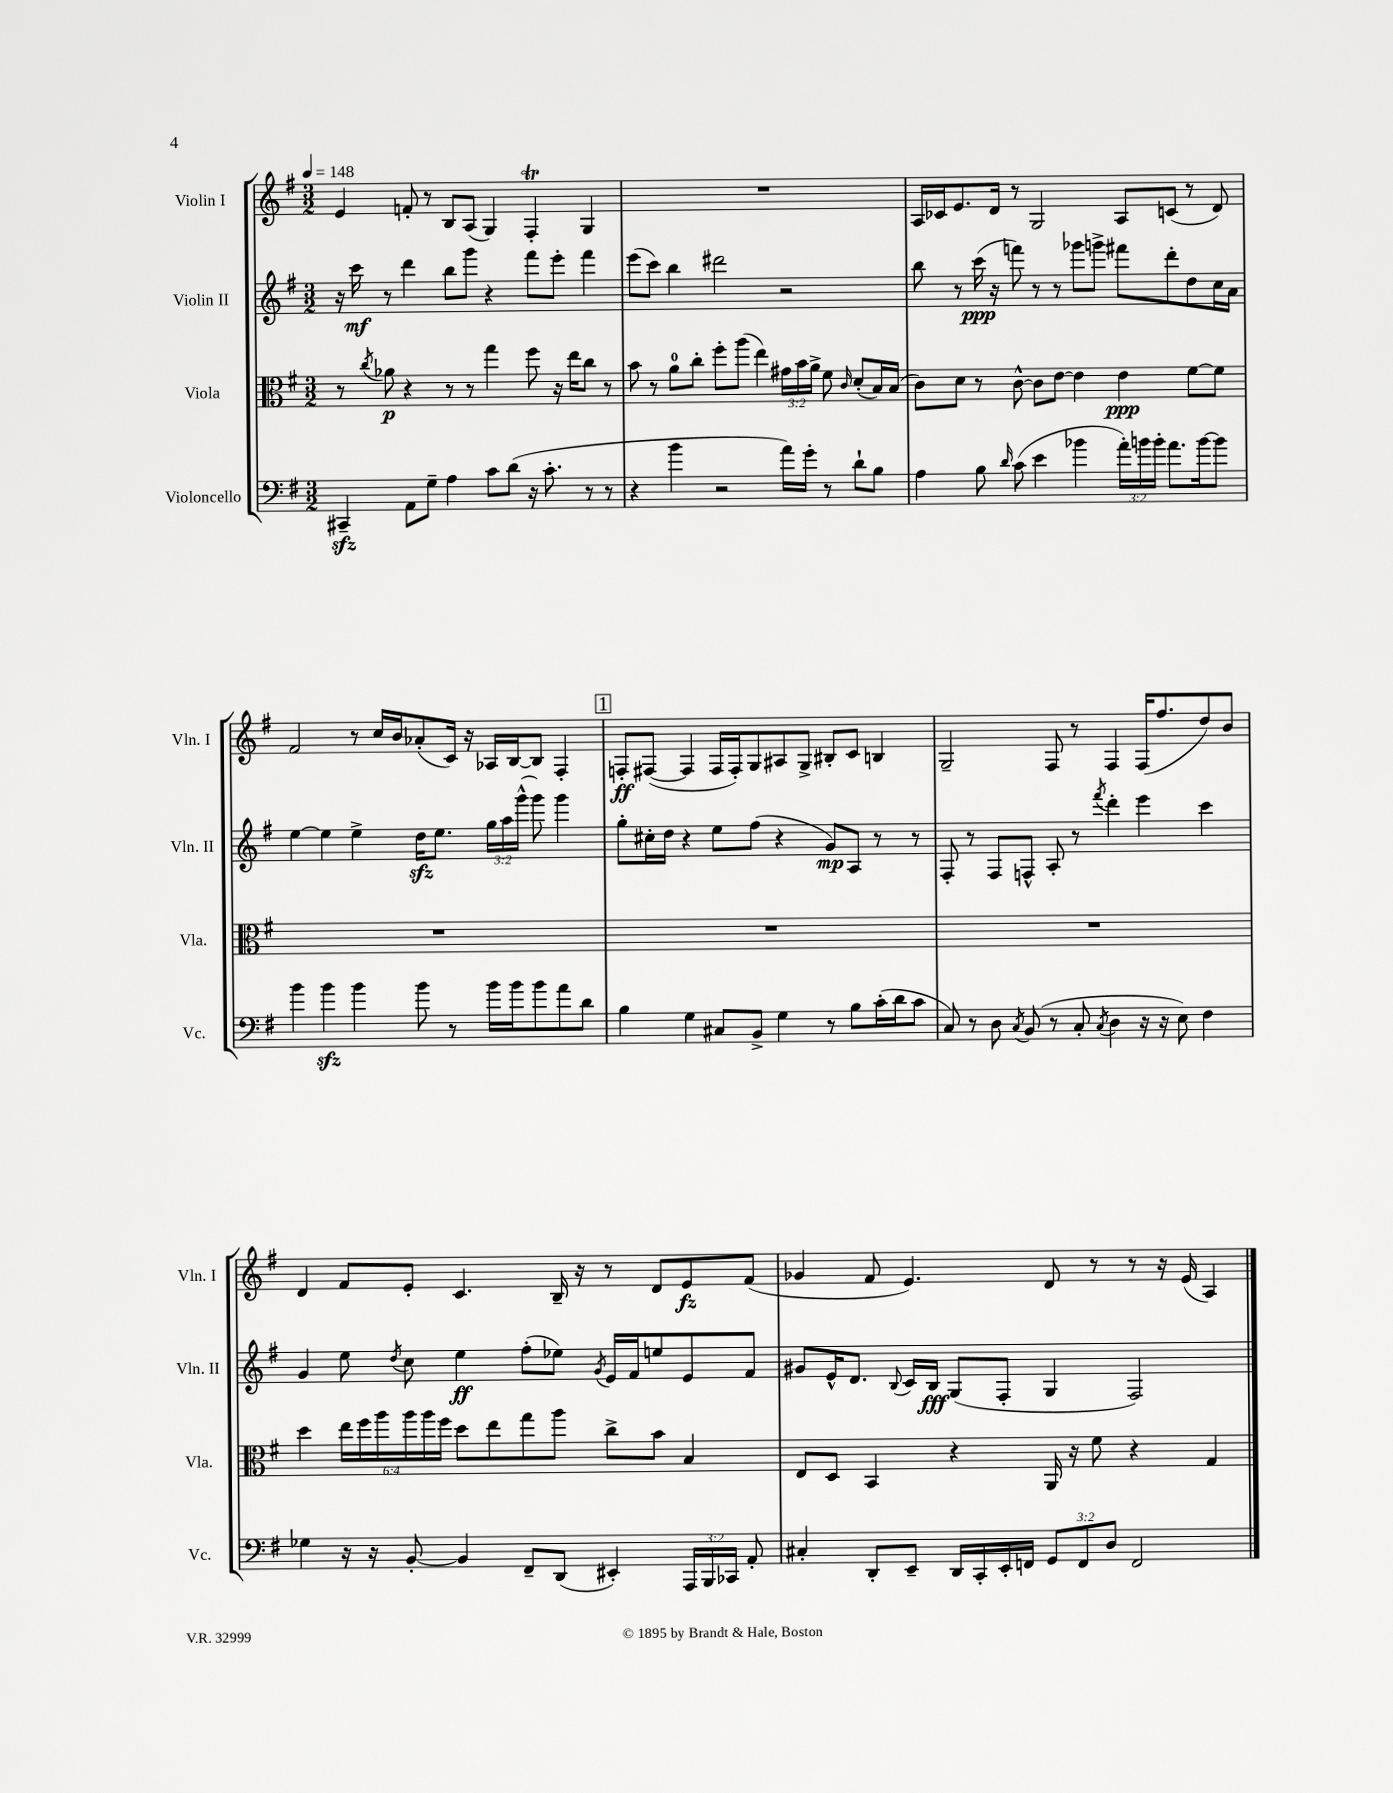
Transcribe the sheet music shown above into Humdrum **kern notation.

**kern	**kern	**kern	**kern
*staff4	*staff3	*staff2	*staff1
*clefF4	*clefC3	*clefG2	*clefG2
*k[f#]	*k[f#]	*k[f#]	*k[f#]
*M3/2	*M3/2	*M3/2	*M3/2
*MM148	*MM148	*MM148	*MM148
4CC#~	8r	16r	4e
.	.	16ccc	.
.	8qcc	.	.
.	8a-	8r	.
8AA	4r	4ddd	8f'
8G~	.	.	8r
4A	8r	8bb	8B
.	8r	8ggg	(8A
8c	4gg	4r	4G)
(8d	.	.	.
16r	8ff#	8fff#	4F#'
8.c'	.	.	.
.	16r	8eee'	.
.	16ee	.	.
8r	8cc	4fff#	4G
8r	8r	.	.
=	=	=	=
4r	8b	(8eee	1.r
.	8r	8ccc)	.
4b	8a	4bb	.
.	8cc'	.	.
2r	8ff#'	2ddd#	.
.	(8aa	.	.
.	4ee)	.	.
16a)	24g#	2r	.
.	24b	.	.
16g'	.	.	.
.	24a^	.	.
8r	8f#	.	.
.	16qqc	.	.
8d`	(8d'	.	.
8B	16B)	.	.
.	(16B	.	.
=	=	=	=
4A	8c)	8bb	16A
.	.	.	16c-
.	8d	8r	8.e
8B	8r	(16ccc	.
.	.	16r	16d
16qqd	.	.	.
(8c	[8c^^	8fff)	8r
4e	8c]	8r	2G
.	[8e	8r	.
4b-	4e]	8ggg-	.
.	.	8ggg^	.
24a')	4e	8fff#	8A
24b	.	.	.
24b'	.	.	.
8.a	.	8ddd'	(8c
.	[8f#	8dd	8r
[16b	.	.	.
8b]	8f#]	16cc	8d)
.	.	16a	.
=	=	=	=
4b	1.r	[4ee	2f#
4b	.	4ee]	.
4b	.	4ee^	8r
.	.	.	16cc
.	.	.	16b
8b	.	16dd	(8a-'
.	.	8.ee	.
8r	.	.	16c)
.	.	.	16r
16b	.	24gg	16A-
.	.	24aa	.
16b	.	.	[16B
.	.	(24ggg^^	.
8b	.	8ggg)	8B]
8a	.	4ggg	4F#'
8d	.	.	.
=	=	=	=
4B	1.r	8gg'	8F'
.	.	16cc#'	([8F#
.	.	16dd	.
4G	.	4r	4F#]
8C#	.	8ee	16F#
.	.	.	16F#')
8BB^	.	(8ff#	8G
4G	.	4r	8A#
.	.	.	8G^
8r	.	8g)	8B#'
8B	.	8A	8c
(16c'	.	8r	4B
16d	.	.	.
8c	.	8r	.
=	=	=	=
8C)	1.r	8F#'	2G~
8r	.	8r	.
8D	.	8F#	.
8qC	.	.	.
(8BB	.	8F^^	.
8r	.	8A'	8F#
8C'	.	8r	8r
8qC	.	8qfff#	.
4D	.	4ddd'	4F#
16r	.	4eee	(16F#
16r	.	.	8.ff#
8E)	.	.	.
4F#	.	4ccc	8dd)
.	.	.	8b
=	=	=	=
4G-	4dd	4g	4d
16r	24ee	8ee	8f#
.	24ff#	.	.
16r	.	.	.
.	24aa	.	.
.	.	8qdd	.
[8BB'	24aa	8cc	8e'
.	24aa	.	.
.	24ff#	.	.
4BB]	8dd	4ee	4.c
.	8ee	.	.
8FF#~	8gg	(8ff#'	.
(8DD	8aa	8ee-)	16B~
.	.	.	16r
.	.	8qg	.
4EE#')	8cc^	16e	8r
.	.	16f#	.
.	8b	8ee	8d
24AAA	4B	8e	8e
24BBB	.	.	.
24CC-	.	.	.
8AA'	.	8f#	(8f#
=	=	=	=
4C#'	8E	8g#	4g-
.	8D	16e^^	.
.	.	8.d	.
8DD'	4BB	.	8f#
.	.	8qqB	.
8EE~	.	16c	4.e)
.	.	16B	.
16DD	4r	(8G	.
16CC'	.	.	.
16EE'	.	8F#'	.
16FF	.	.	.
12GG	16AA	4G	8d
.	16r	.	.
12FF	.	.	.
.	8f#	.	8r
12D	.	.	.
2FF	4r	2F#)	8r
.	.	.	16r
.	.	.	(16e
.	4G	.	4A)
==	==	==	==
*-	*-	*-	*-
